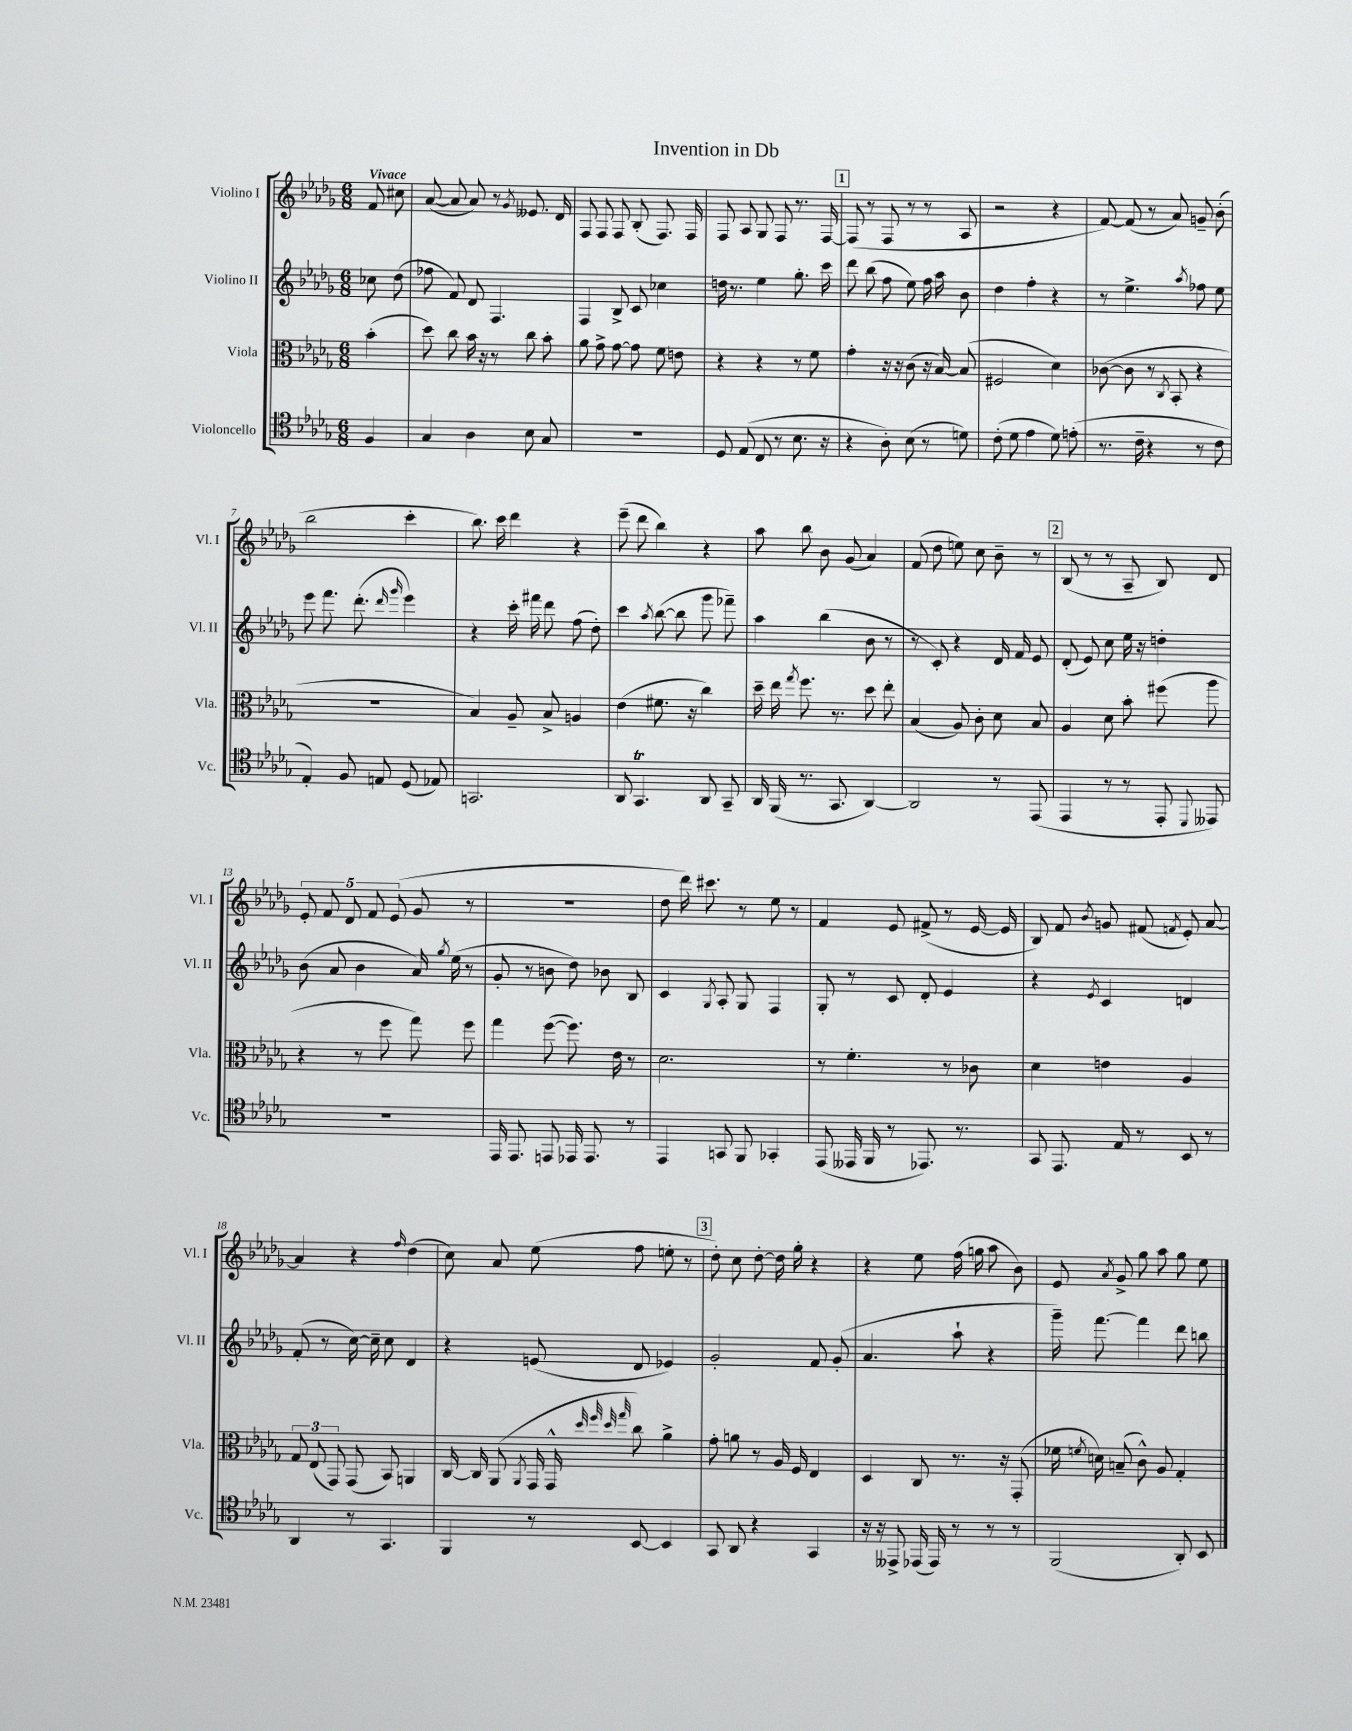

**kern	**kern	**kern	**kern
*staff4	*staff3	*staff2	*staff1
*clefC4	*clefC3	*clefG2	*clefG2
*k[b-e-a-d-g-]	*k[b-e-a-d-g-]	*k[b-e-a-d-g-]	*k[b-e-a-d-g-]
*M6/8	*M6/8	*M6/8	*M6/8
4F	(4b-'	8cc-	8f
.	.	(8dd-	8cc#
=	=	=	=
4G-	8dd-)	8ff-	([8a-
.	8cc	8f)	8a-]
4A-	16b-	8d-	8a-)
.	16r	.	.
.	8r	4.F	8r
.	.	.	8qg-
8B-	8cc	.	8.e--
8G-	8b-'	.	.
.	.	.	16d-
=	=	=	=
2.r	8a-	4F	8F
.	8g-^	.	8F
.	[8g-	8B-^	8F
.	8g-]	8c	(8B-'
.	8f	4cc-	8.F)
.	8e	.	.
.	.	.	16F
=	=	=	=
8D-	4r	16dd	8F
.	.	8.r	.
(8E-	.	.	8A-
8C	4r	4ee-	8G-
8r	.	.	8F
8.B-	8r	8.gg-'	8.r
.	8f	.	.
16r	.	16ccc	[16F
=	=	=	=
4r	4g-'	8ddd-	(8F]
.	.	(8bb-	8r
8A-')	16r	8ff	8F
.	16r	.	.
(8B-	(8c	8ee-)	8r
8r	16r	16ff	8r
.	[16B-)	16aa-	.
8d)	(8B-]	8b-	8A-
=	=	=	=
(8c'	2F#	4dd-	2r
8d-	.	.	.
4e-	.	4ff'	.
8d-)	4d-)	4r	4r
(8e'	.	.	.
=	=	=	=
8.r	([8c-	8r	[8f)
.	8c-]	4.ee-^	(8f]
16c~	.	.	.
4r	8r	.	8r
.	8qC	.	.
.	8BB-'	.	8a-)
.	.	8qaa-	.
8r	4r	8ff-	8g~
8c	.	8ee-	(8b-'
=	=	=	=
4E-')	2.r	8eee-	2bb-
.	.	8.fff	.
8F	.	.	.
.	.	(8.ddd-'	.
8E	.	.	.
.	.	16qqddd-	.
.	.	16qqggg-	.
(8D-	.	4eee-)	4ccc'
8E-)	.	.	.
=	=	=	=
2.GG	4B-)	4r	8.bb-)
.	.	.	16ccc
.	8A-~	16ccc'	4ddd-
.	.	16fff#	.
.	8B-^	8ddd-	.
.	4A	(8ff	4r
.	.	8dd-')	.
=	=	=	=
8AA-	(4e-	4ccc	(8eee-~
4.GG-	.	.	8ddd-
.	.	8qaa-	.
.	8.f#	([8bb-	4bb-)
.	.	8bb-]	.
.	16r	.	.
8AA-	4cc)	8ggg-	4r
8GG-~	.	8fff-~)	.
=	=	=	=
16AA-	16dd-~	4aa-	8aa-
(16FF	16ee-	.	.
.	8qgg-	.	.
8.r	8.ff	.	8bb-
.	.	(4bb-	8b-
8.GG-	8.r	.	.
.	.	.	(8g-
[4AA-)	8dd-	8b-	4a-)
.	8ee-'	8r	.
=	=	=	=
2AA-]	(4B-	8r	(8f
.	.	8c')	8dd-
.	8A-)	4r	8ee)
.	8c'	.	8cc
8r	8d-	16d-	8b-~
.	.	16f	.
(8EE-	8B-	8e-	8r
=	=	=	=
4EE-	4A-	(8d-'	(8B-
.	.	8e-)	8r
8r	8d-	8cc	8r
8r	8b-'	16ee-	8A-~
.	.	16r	.
8EE-'	(8ff#	4dd'	8B-)
8qqDD-	.	.	.
8EE--)	8aa-	.	8d-
=	=	=	=
2.r	4r	(8b-	10e-'
.	.	.	10f
.	.	8a-	.
.	.	.	10d-
.	8r	4b-	.
.	.	.	10f
.	8ff	.	.
.	.	.	(10e-
.	8gg-)	16a-)	8g-
.	.	8qgg-	.
.	.	(16ee-	.
.	8ff	8r	8r
=	=	=	=
16EE-	4gg-	8g-'	2.r
8.EE-	.	.	.
.	.	8r	.
8EE	([8ff	8b	.
16EE-	8.ff])	8dd-)	.
8.EE-	.	.	.
.	.	8b-	.
.	16e-	.	.
8r	8r	8B-	.
=	=	=	=
4EE-	2.d-	4c	8dd-
.	.	.	16ddd-)
.	.	.	8.ccc#
.	.	8qG-	.
8GG	.	8A-'	.
8FF	.	8G-	8r
4GG-'	.	4F	8ee-
.	.	.	8r
=	=	=	=
(8EE-	8r	8G-'	4f
16EE--	4.f'	8r	.
16FF	.	.	.
8r	.	8c	8e-
8.EE-)	.	8d-'	(8f#^
.	8r	4e-	8r
8.r	.	.	.
.	8c-	.	[16e-
.	.	.	16e-]
=	=	=	=
8GG-	4d-	4r	8B-)
8.EE-	.	.	8f
.	.	8qe-	8qb-
.	4e	4c	8g
16E-	.	.	.
8r	.	.	(8f#
.	.	.	8qf
8BB-	4A-	4d	8e-')
8r	.	.	[8a-
=	=	=	=
4AA-	12G-	(8f'	4a-]
.	(12E-	.	.
.	.	8r	.
.	12GG-)	.	.
8r	(8GG-	[16cc)	4r
.	.	16cc~]	.
4.GG-	8BB-)	8cc	.
.	.	.	16qqff
.	4AA	4d-	(4dd-
=	=	=	=
4FF	[16C	4r	8cc)
.	16C]	.	.
.	(8AA-	.	8a-
.	8qAA-	.	.
8r	16GG-	(8e	(8ee-
.	16GG-^^	.	.
.	32qqdd-	.	.
.	32qqff	.	.
.	32qqdd-	.	.
.	32qqgg-	.	.
[8BB-	8cc)	8d-	8ff
4BB-]	4a-^	4e-)	8ee'
.	.	.	8r
=	=	=	=
8GG-	8g-'	2g-'	8dd-')
8AA-	8a	.	8cc
4r	8r	.	[8dd-'
.	16A-	.	16dd-]
.	16F	.	16gg-'
4GG-	4E-	8f	4r
.	.	(8g-'	.
=	=	=	=
16r	4D-	4.a-	4r
16r	.	.	.
8EE--^	.	.	.
(16EE-	8C	.	8ee-
16EE-)	.	.	.
8r	8.r	8aa-`	(16ff
.	.	.	16gg
8r	.	4r	8aa-
.	16r	.	.
8r	(8GG-'	.	8b-)
=	=	=	=
(2FF	16f-	16ggg-~)	8e-
.	8qf	.	.
.	16d)	[8.fff	.
.	.	.	8qa-
.	(8B~	.	8g-^
.	8c^^)	4fff]	8gg-
.	8A-	.	8aa-
8AA-')	4G-'	8ddd-	8gg-
8BB-	.	8bb	8ee-
==	==	==	==
*-	*-	*-	*-
